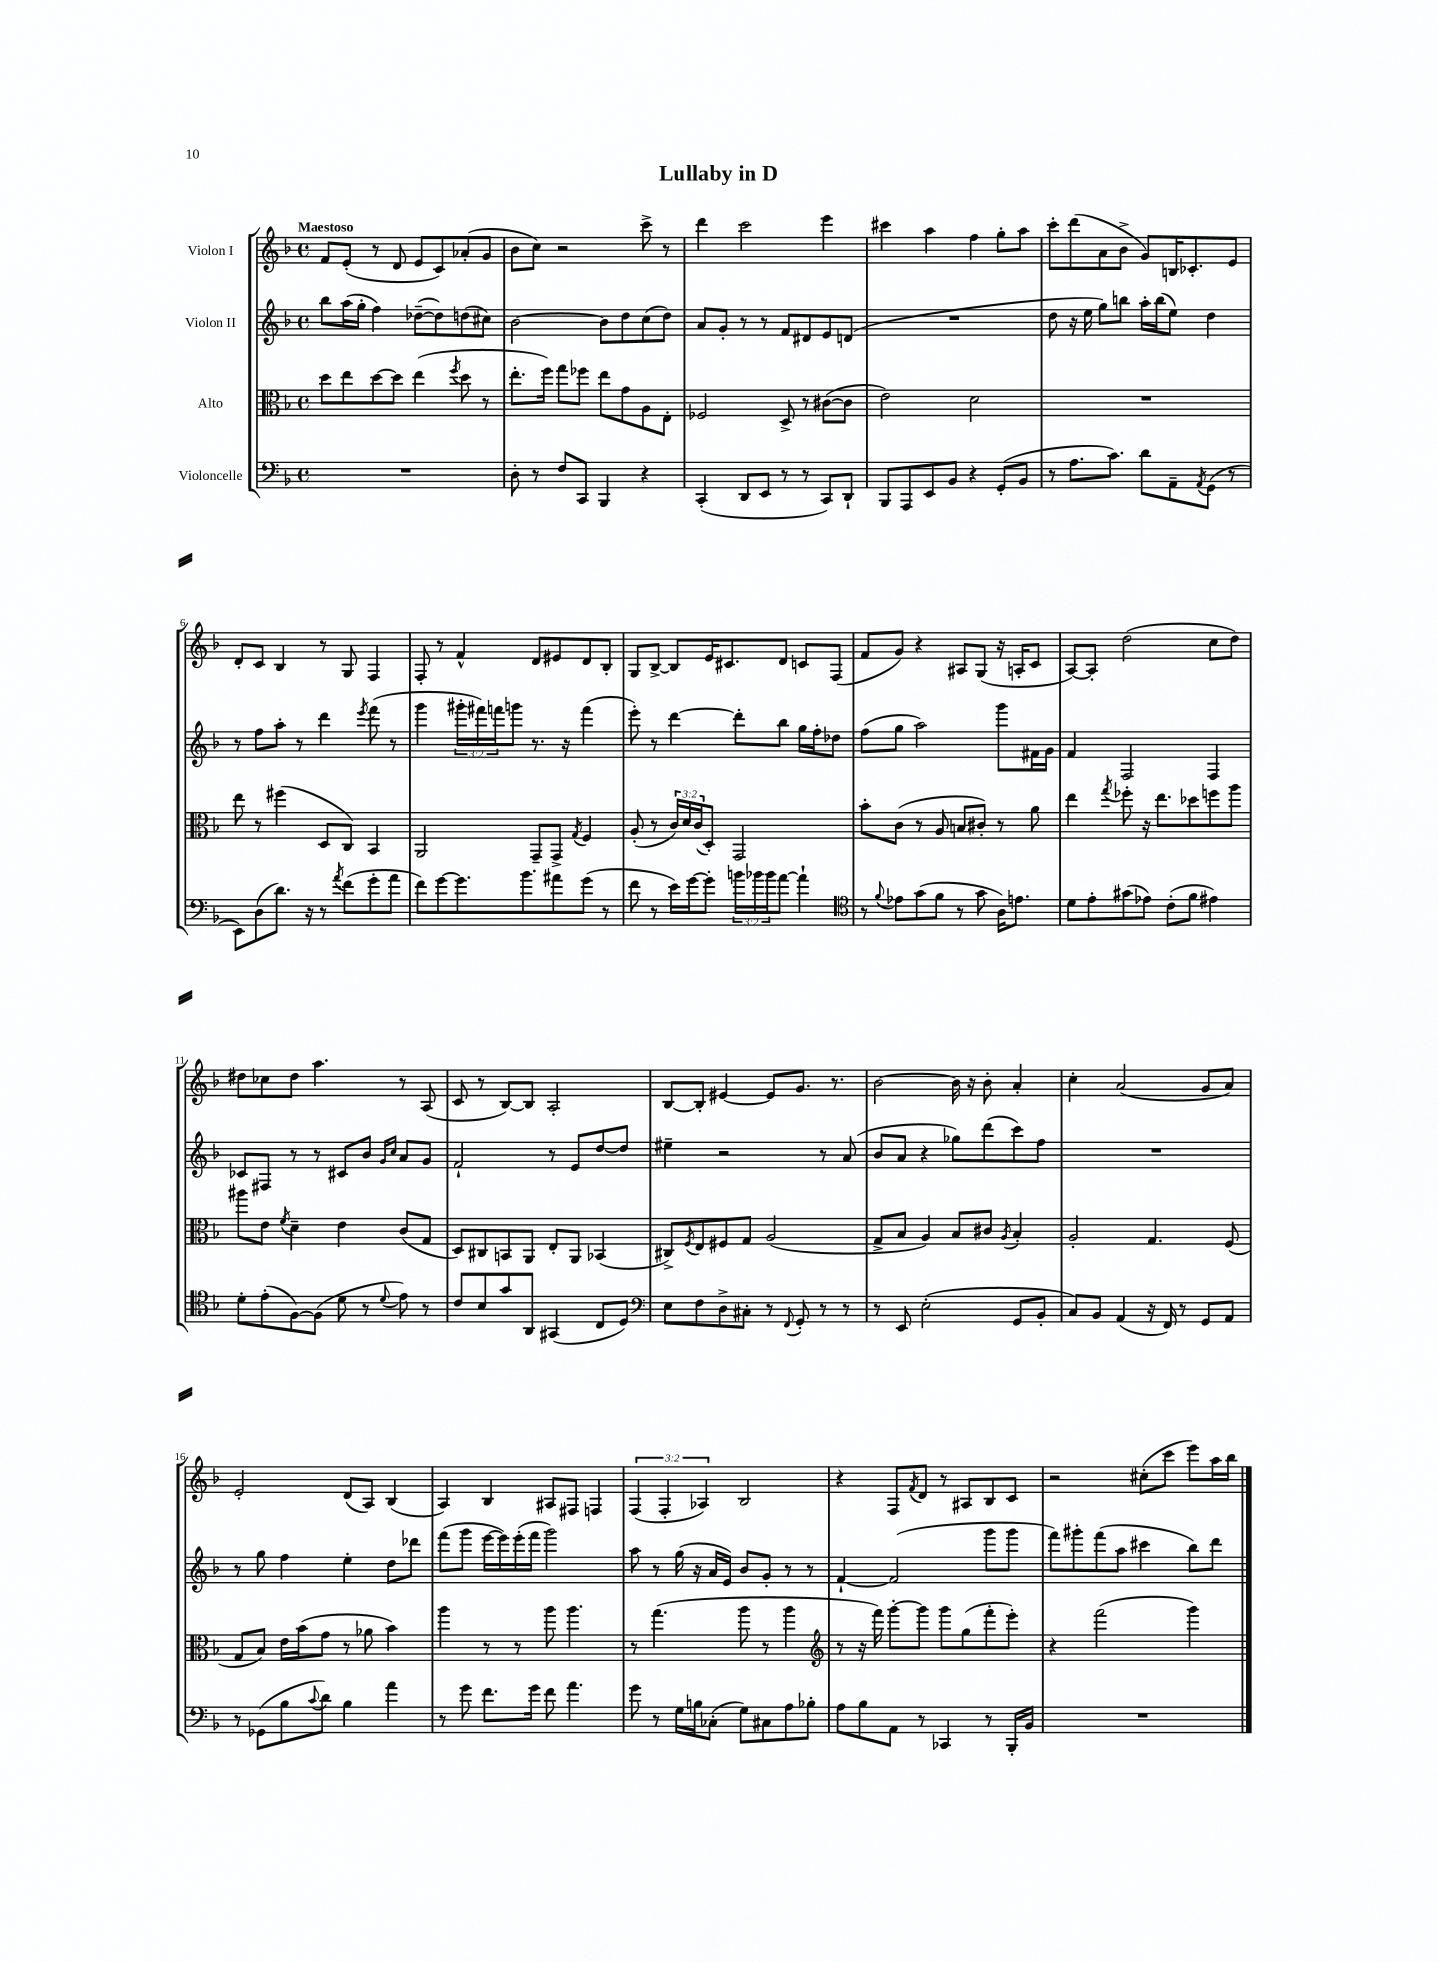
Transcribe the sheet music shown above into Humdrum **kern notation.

**kern	**kern	**kern	**kern
*staff4	*staff3	*staff2	*staff1
*clefF4	*clefC3	*clefG2	*clefG2
*k[b-]	*k[b-]	*k[b-]	*k[b-]
*M4/4	*M4/4	*M4/4	*M4/4
*met(c)	*met(c)	*met(c)	*met(c)
1r	8dd	8bb-	8f
.	8ee	(16aa	(8e'
.	.	16gg'	.
.	[8dd	4ff)	8r
.	8dd]	.	8d
.	(4ee	([8dd-~	8e
.	.	8dd-])	8c)
.	8qff	.	.
.	8dd	(8dd	(8a-'
.	8r	8cc#)	8g
=	=	=	=
8D'	8.ee'	[2b-	8b-
8r	.	.	8cc)
.	16ff)	.	.
8F	8gg	.	2r
8CC	8ff-	.	.
4BBB-	8ee	8b-]	.
.	8g	8dd	.
4r	8A	(8cc	8ccc^
.	8E'	8dd)	8r
=	=	=	=
(4CC'	2F-	8a	4ddd
.	.	8g'	.
8DD	.	8r	2ccc
8EE	.	8r	.
8r	8D^	8f	.
8r	8r	8d#	.
8CC)	([8c#	8e	4eee
8DD`	8c#]	(8d	.
=	=	=	=
8BBB-	2e)	1r	4ccc#
8AAA	.	.	.
8EE	.	.	4aa
8BB-	.	.	.
4r	2d	.	4ff
(8GG'	.	.	8gg'
8BB-	.	.	8aa
=	=	=	=
8r	1r	8dd	8ccc'
8.A	.	16r	(8ddd
.	.	16ee	.
.	.	8gg)	8a
8.c)	.	.	.
.	.	8bb	8b-^
8d	.	16aa'	8g)
.	.	(16bb	.
8AA~	.	8ee)	16B
.	.	.	8.c-'
8qAA	.	.	.
(8GG	.	4dd	.
8r	.	.	8e
=	=	=	=
8EE)	8ee	8r	8d'
(8D	8r	8ff	8c
8.d)	(4ff#	8aa'	4B-
.	.	8r	.
16r	.	.	.
8r	8D	4ddd	8r
8qa	.	.	.
(8f	8C)	.	8G
.	.	8qeee	.
8g'	4BB-	(8fff	4F
8a	.	8r	.
=	=	=	=
8f)	2AA	4ggg	8F'
[8g	.	.	8r
8.g]	.	24ggg#'	4f^^
.	.	24fff#)	.
.	.	24fff	.
.	.	8ggg	.
8.b-	.	.	.
.	8GG~	8.r	8d
8a#	8GG^	.	8e#
.	.	16r	.
.	8qG	.	.
(8g	4F	(4fff	8d
8r	.	.	8B-'
=	=	=	=
8f	(8A'	8eee')	8G
8r	8r	8r	[8B-^
16e)	24c)	[4ddd	8B-]
.	24d	.	.
[16g	.	.	.
.	(24c	.	.
8g']	8D')	.	16e
.	.	.	8.c#
24b	2GG	8ddd']	.
24b-	.	.	.
24b-	.	.	.
[8a	.	8bb-	8d
4a`]	.	16gg	8c
.	.	16ff'	.
.	.	8dd-	(8F
=	=	=	=
*clefC4	*	*	*
8r	8b-'	(8ff	8f
8qqf	.	.	.
8e-	(8c	8gg	8g)
(8g	8r	2aa)	4r
8f	8A	.	.
8r	8B	.	8A#
8g	8c#')	.	(8G
16A)	8r	8ggg	16r
8.e	.	.	16A'
.	8a	16f#	8c
.	.	16g	.
=	=	=	=
8d	4ee	4f	[8A)
8e'	.	.	8A']
.	8qgg	.	.
(8g#	8ff-'	2F	(2dd
8e-)	16r	.	.
.	8.ee	.	.
(8c'	.	.	.
8f	8dd-	.	.
4e#)	8ff	4F	8cc
.	8aa	.	8dd)
=	=	=	=
8d'	8aa#	8c-	8dd#
(8e'	8e	8F#	8cc-
.	8qf	.	.
[8F)	4d~	8r	8dd#
(8F]	.	8r	4.aa
8d	4e	8c#	.
8r	.	8b-	.
.	.	16qqg	.
8qqd	.	16qqcc	.
8e)	(8c	8a	8r
8r	8G	8g	(8A
=	=	=	=
8c	8D)	2f`	8c
8B-	8C#	.	8r
8g	8BB	.	[8B-)
8AA	8AA	.	8B-]
(4GG#	8E'	8r	2A'
.	8AA	8e	.
8C	(4BB-	[8dd	.
8D)	.	8dd]	.
=	=	=	=
*clefF4	*	*	*
8E	8C#^)	4ee#~	[8B-
.	8qF	.	.
8F	8E	.	8B-']
8D^	8F#	2r	[4e#
8C#'	8G	.	.
8r	(2A	.	8e#]
8qqFF	.	.	.
8GG'	.	.	8.g
8r	.	8r	.
.	.	.	8.r
8r	.	(8a	.
=	=	=	=
8r	8G^	8b-	[2b-
8EE	8B-	8a	.
(2E'	4A)	4r	.
.	8B-	8gg-)	16b-]
.	.	.	16r
.	8c#	(8ddd	8b-'
.	8qA	.	.
8GG	4B-'	8ccc)	4a'
8BB-'	.	8ff	.
=	=	=	=
8C)	2A'	1r	4cc'
8BB-	.	.	.
(4AA	.	.	(2a
16r	4.G	.	.
16FF)	.	.	.
8r	.	.	.
8GG	.	.	8g
8AA	(8F	.	8a)
=	=	=	=
8r	8G	8r	2e'
(8GG-	8B-)	8gg	.
8B-	16e	4ff	.
.	(16b-	.	.
8qqc	.	.	.
8d)	8g	.	.
4B-	8r	4ee'	(8d
.	8a-	.	8A)
4a	4b-)	8dd	(4B-
.	.	8ddd-	.
=	=	=	=
8r	4aa	(8fff	4A)
8g	.	8ggg	.
8.f	8r	[16eee	4B-
.	.	16eee])	.
.	8r	(16eee'	.
16g	.	16fff	.
8f	8aa	2ggg)	8A#
4.a	4.aa	.	8F#
.	.	.	4F
=	=	=	=
8g	8r	8aa	(6F
8r	(4.gg	8r	.
.	.	.	6F'
16G	.	(16gg	.
16B	.	16r	.
.	.	.	6A-)
(8C-'	.	16a	.
.	.	16e)	.
8G)	8aa	8b-	2B-
8C#	8r	8g'	.
8A	4aa	8r	.
8B-'	.	8r	.
=	=	=	=
*	*clefG2	*	*
8A	8r	[4f`	4r
8B-	16r	.	.
.	16fff)	.	.
8AA	[8ggg'	(2f]	8F
.	.	.	8qf
8r	8ggg]	.	8d
4CC-	8ggg	.	8r
.	(8gg	.	8A#
8r	8fff'	8ggg	8B-
16BBB-'	8eee')	8ggg	8c
16BB-	.	.	.
=	=	=	=
1r	4r	8fff)	2r
.	.	8ggg#'	.
.	(2fff	(8fff	.
.	.	8aa	.
.	.	4ccc#	(8cc#'
.	.	.	8ccc
.	4ggg)	8bb-)	8eee)
.	.	8ddd	16aa
.	.	.	16bb-
==	==	==	==
*-	*-	*-	*-
